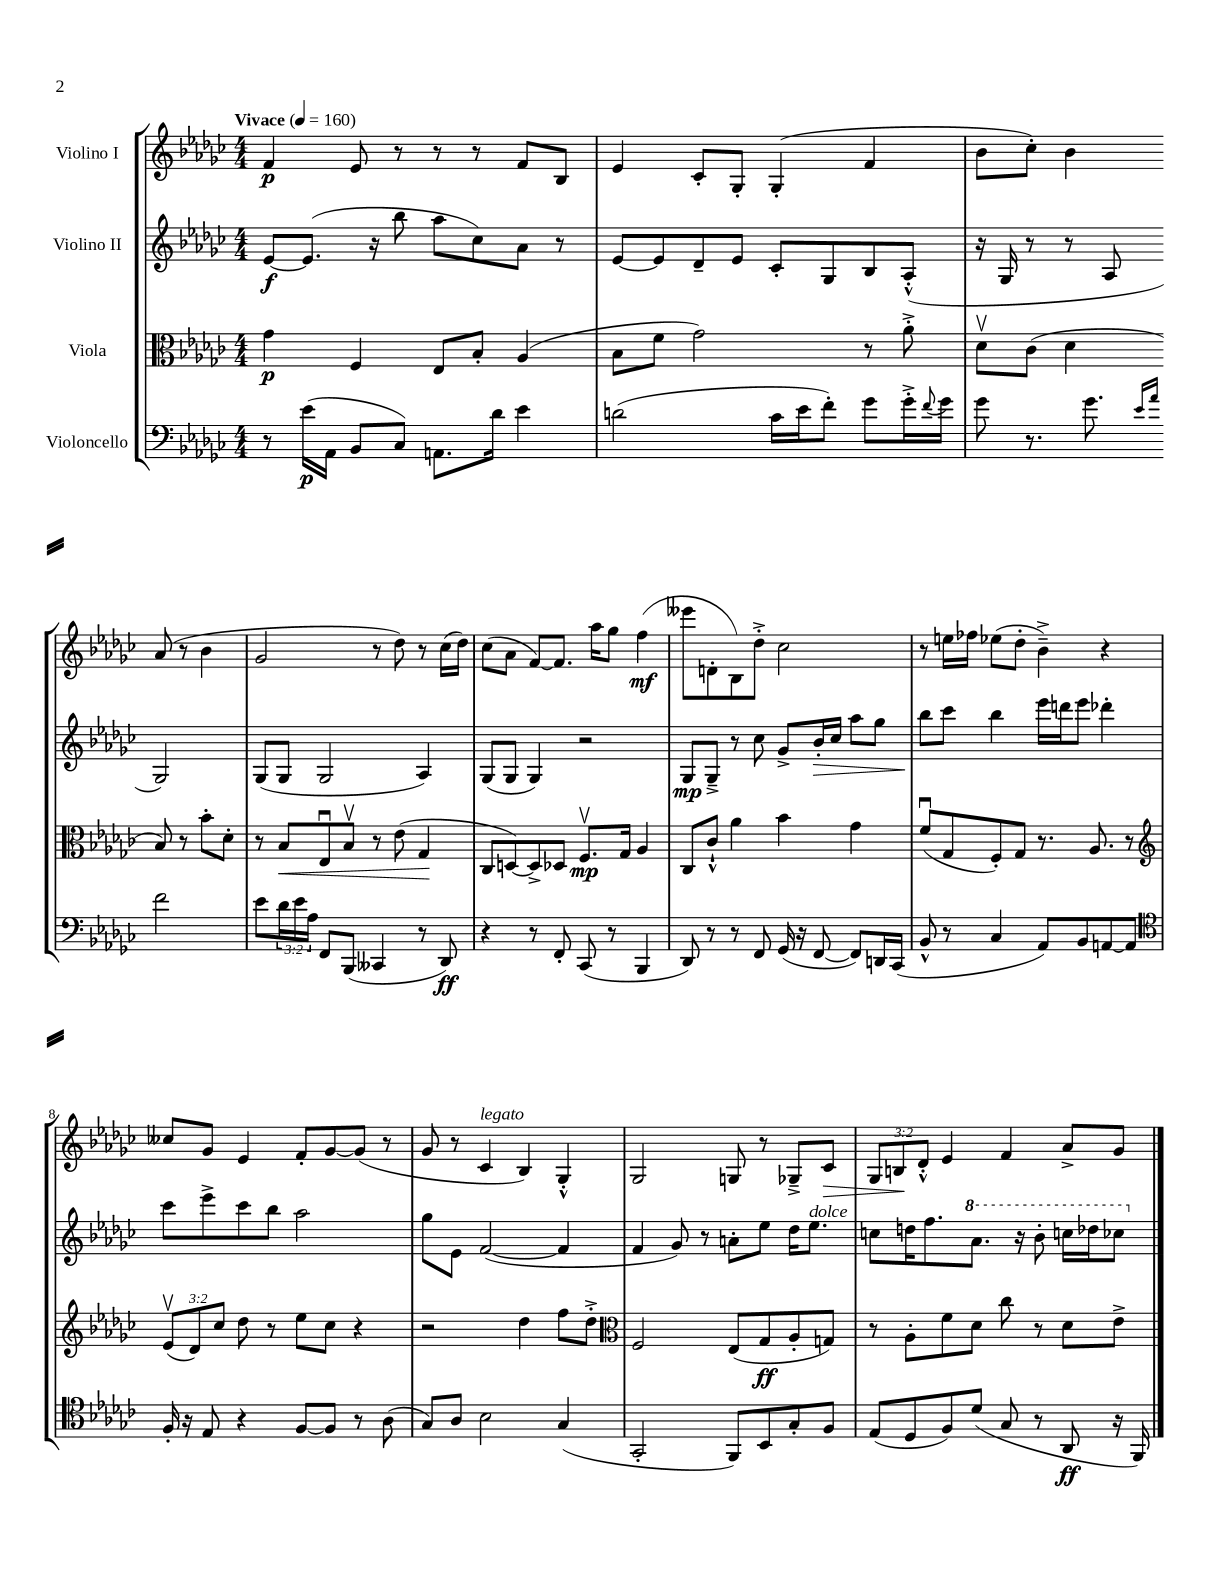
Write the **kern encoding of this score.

**kern	**kern	**kern	**kern
*staff4	*staff3	*staff2	*staff1
*clefF4	*clefC3	*clefG2	*clefG2
*k[b-e-a-d-g-c-]	*k[b-e-a-d-g-c-]	*k[b-e-a-d-g-c-]	*k[b-e-a-d-g-c-]
*M4/4	*M4/4	*M4/4	*M4/4
*MM160	*MM160	*MM160	*MM160
8r	4g-\	[8e-/L	4f/
(16e-\LL	.	(8.e-/]J	.
16AA-\JJ	.	.	.
8BB-/L	4F/	.	8e-/
.	.	16r	.
8C-/J)	.	8bb-\	8r
8.AA\L	8E-/L	8aa-\L	8r
.	8B-'/J	8cc-\)	8r
16d-\Jk	.	.	.
4e-\	(4A-/	8a-\J	8f/L
.	.	8r	8B-/J
=	=	=	=
(2d\	8B-\L	[8e-/L	4e-/
.	8f\J	8e-/]	.
.	2g-\)	8d-~/	8c-'/L
.	.	8e-/J	8G-'/J
16c-\LL	.	8c-'/L	(4G-'/
16e-\J	.	.	.
8f'\J)	.	8G-/	.
8g-\L	8r	8B-/	4f/
16g-'^\L	8a-'^\	(8A-'^^/J	.
8qqf/	.	.	.
16g-\JJ	.	.	.
=	=	=	=
8g-\	8d-v\L	16r	8b-\L
.	.	16G-/	.
8.r	(8c-\J	8r	8cc-'\J)
.	4d-\	8r	4b-\
8.g-\	.	.	.
.	.	8A-/	.
16qqe-/LL	.	.	.
16qqa-/JJ	.	.	.
2f\	8B-/)	2G-/)	(8a-/
.	8r	.	8r
.	8b-'\L	.	4b-\
.	8d-'\J	.	.
=	=	=	=
8e-\L	8r	(8G-/L	2g-/
24d-\L	8B-/L	8G-/J	.
24e-\	.	.	.
24A-\JJ	.	.	.
8FF/L	8E-u/	2G-/	.
(8BBB-/J	8B-v/J	.	.
4CC--/	8r	.	8r
.	(8e-\	.	8dd-\)
8r	4G-/	4A-/)	8r
8DD-/)	.	.	(16cc-\LL
.	.	.	16dd-\JJ)
=	=	=	=
4r	8C-/L	(8G-/L	(8cc-\L
.	[8D/)	8G-/J	8a-\J
8r	8D^/]	4G-/)	[8f/L)
8FF'/	8D-/J	.	8.f/]J
(8CC-/	8.Fv/L	2r	.
.	.	.	16aa-\LK
8r	.	.	8gg-\J
.	16G-/Jk	.	.
4BBB-/	4A-/	.	(4ff\
=	=	=	=
8DD-/)	8C-/L	8G-/L	8eee--\L
8r	8c-`^^/J	8G-~^/J	8d'\
8r	4a-\	8r	8B-\)
8FF/	.	8cc-\	8dd-'^\J
(16GG-/	4b-\	8g-^/L	2cc-\
16r	.	.	.
[8FF/	.	16b-'/L	.
.	.	16cc-/JJ	.
8FF/]L)	4g-\	8aa-\L	.
16DD/L	.	8gg-\J	.
(16CC-/JJ	.	.	.
=	=	=	=
8BB-^^/	(8fu/L	8bb-\L	8r
8r	8G-/	8ccc-\J	16ee\LL
.	.	.	16ff-\JJ
4C-/	8F'/)	4bb-\	(8ee-\L
.	8G-/J	.	8dd-'\J
8AA-/L)	8.r	16eee-\LL	4b-~^\)
.	.	16ddd\J	.
8BB-/	.	8eee-\J	.
.	8.A-/	.	.
[8AA/	.	4ddd-'\	4r
8AA/]J	8r	.	.
=	=	=	=
*clefC4	*clefG2	*	*
16F'/	(12e-v/L	8ccc-\L	8cc--/L
16r	.	.	.
.	12d-/)	.	.
8E-/	.	8eee-^\	8g-/J
.	12cc-/J	.	.
4r	8dd-\	8ccc-\	4e-/
.	8r	8bb-\J	.
[8F/L	8ee-\L	2aa-\	8f'/L
8F/]J	8cc-\J	.	[8g-/
8r	4r	.	(8g-/]J
(8A-\	.	.	8r
=	=	=	=
8G-/L)	2r	8gg-\L	8g-/
8A-/J	.	8e-\J	8r
2B-\	.	([2f/	4c-/
.	4dd-\	.	4B-/)
(4G-/	8ff\L	4f/]	4G-'^^/
.	8dd-'^\J	.	.
=	=	=	=
*	*clefC3	*	*
2GG-'/	2F/	4f/	2G-/
.	.	8g-/)	.
.	.	8r	.
8FF/L)	(8E-/L	8a'\L	8G/
8BB-/	8G-/	8ee-\J	8r
8G-'/	8A-'/	16dd-\LK	8G-~^/L
.	.	8.ee-\J	.
8F/J	8G/J)	.	8c-/J
=	=	=	=
(8E-/L	8r	8cc\L	12G-/L
.	.	.	12B/
8D-/	8A-'\L	16dd\K	.
.	.	.	12d-'^^/J
.	.	8.ff\	.
8F/)	8f\	.	4e-/
(8d-/J	8d-\J	8.aa-\J	.
8G-/	8cc-\	.	4f/
.	.	16r	.
8r	8r	8bb-'\	.
8AA-/	8d-\L	16ccc\LL	8a-^/L
.	.	16ddd-\J	.
16r	8e-^\J	8ccc-\J	8g-/J
16FF/)	.	.	.
==	==	==	==
*-	*-	*-	*-
